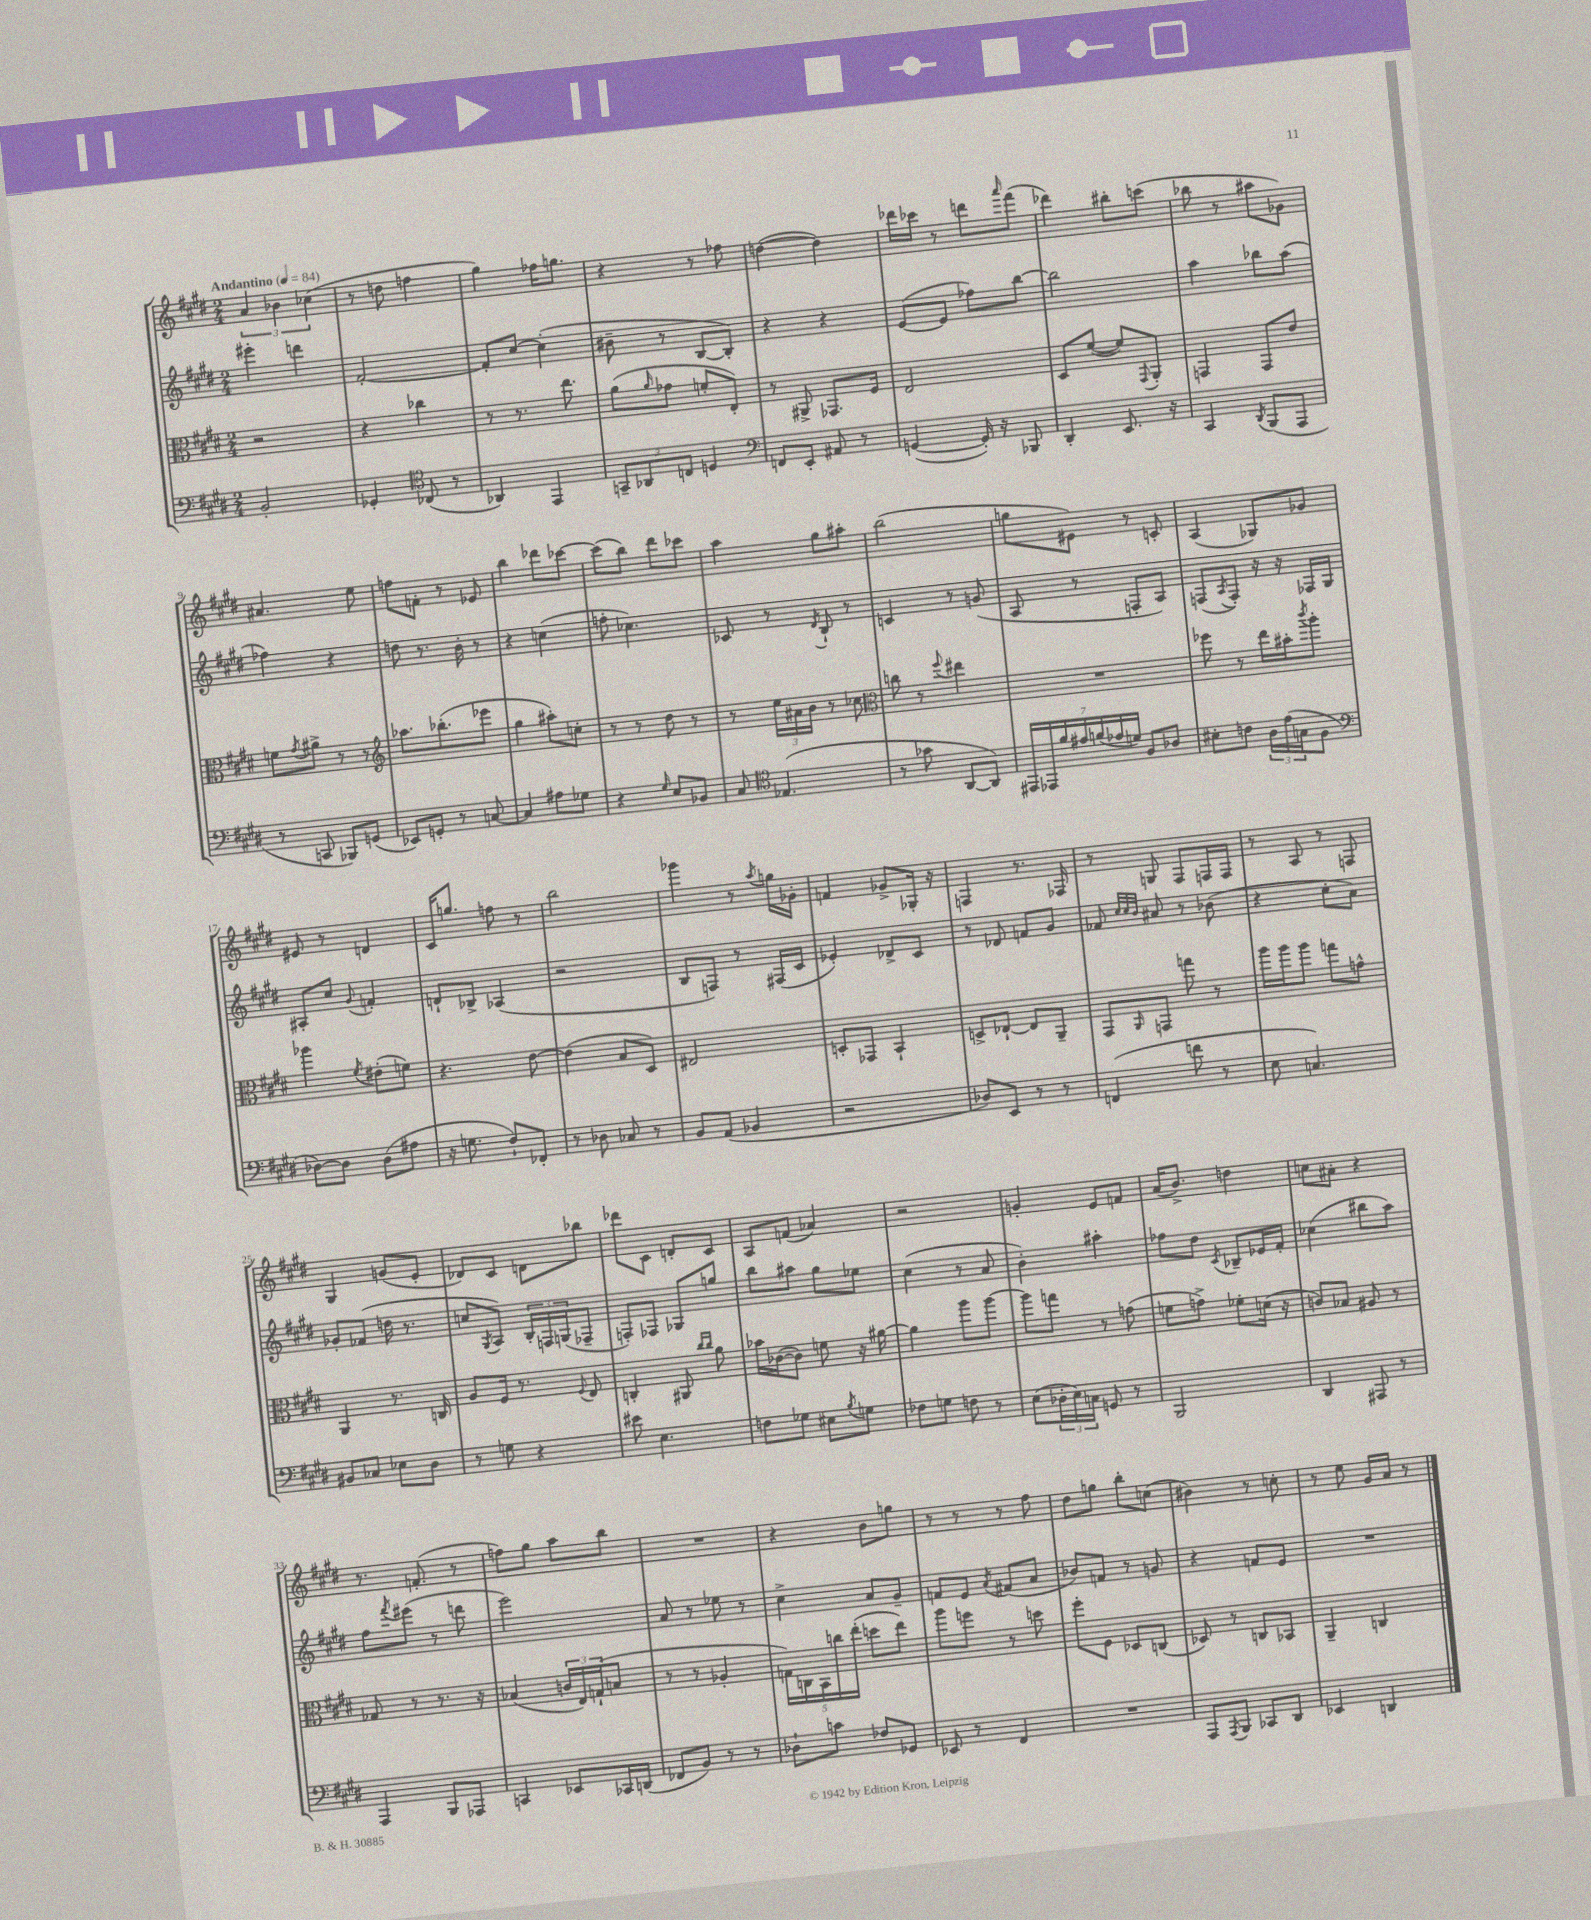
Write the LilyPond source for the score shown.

<<
\new StaffGroup <<
\new Staff = "s0" {
    \clef treble \key e \major \numericTimeSignature \time 2/4 \tempo "Andantino" 4 = 84
    \tuplet 3/2 { a'4 bes'4 ces''4( } |
    r8 d''8 f''4 |
    gis''4) fes''16 g''8. |
    r4 r8 fes''8 |
    d''4~( d''4) |
    des'''16 ces'''16 r8 d'''8 \grace { a'''16 } fis'''8( |
    des'''4) bis''8-. c'''8( |
    bes''8 r8 ais''8 ges'8) |
    ais'4. e''8 |
    f''8 f'8-. r8 ees'8 |
    b''4 des'''8 ces'''8~ |
    ces'''8( b''8) dis'''8 ces'''8 |
    a''4 gis''8 ais''8-. |
    b''2( |
    g''8 eis'8) r8 c'8-. |
    a4( ges8) ges'8 |
    eis'8 r8 d'4 |
    cis'16 g''8. f''8 r8 |
    b''2 |
    ges'''4 r8 \acciaccatura { a''8 } g''16 ges'16-. |
    f'4 ges'8-> ges16-. r16 |
    f4 r8. fes16 |
    r8 g8 fis8 f16 f16 |
    r8 a8 r8 f8 |
    gis4 g'8( e'8-. |
    des'8) cis'8 d'8 bes''8 |
    des'''8 cis'8 d'8-. cis'8 |
    a8 f'8( aes'4) |
    r2 |
    g'4-. e'8 f'8 |
    a'16( b'8.->) d''4 |
    c''8 ais'8-. r4 |
    r8. f'8.-.( r8 |
    f''8) gis''8 a''8 b''8 |
    R2 |
    r4 b'8 g''8 |
    r8 r8 r8 fis''8 |
    dis''8 g''8 b''8-. c''8( |
    bis'4) r8 c''8-. |
    r8 e''8 gis'16 a'16 r8 \bar "|." |
}
\new Staff = "s1" {
    \clef treble \key e \major \numericTimeSignature \time 2/4
    eis'''4-. d'''4 |
    fis'2~-. |
    fis'8-. cis''8~ cis''4-.( |
    bis'8-- r8 b8~ b8-.) |
    r4 r4 |
    e'8~( e'8 fes''8) b''8~ |
    b''2 |
    a''4 bes''8 a''8( |
    fes''4) r4 |
    d''8 r8. b'16-. r8 |
    r4 c''4( |
    f''8-. ces''4.) |
    ces'8 r8 \acciaccatura { dis'8 } b8-! r8 |
    c'4 r8 g'8( |
    a8 r8 f8-. a8) |
    f8( \acciaccatura { a8 } f8-.) r16 r16 fes16 gis16 |
    ais8-. cis''8 \appoggiatura { gis'8 } f'4-. |
    d'8-! bes8-> aes4( |
    r2 |
    b8 f8) r8 fis16( cis'16 |
    ees'4-.) des'8-> cis'8 |
    r8 des'8 f'8 gis'8 |
    fes'8 \grace { cis''32 cis''32 b'32 } ais'8 r8 bes'8( |
    r4 cis''8-. a'8) |
    ges'8-. fes'8( d''16 r8. |
    c''8 \acciaccatura { gis8 } a8) \tuplet 3/2 { b16-. f16 g16( } fes8-- |
    f8-.) fes8 ges8 g''8 |
    b''8 ais''8 gis''8 ees''8 |
    cis''4( r8 a'8 |
    b'4-.) ais''4-. |
    fes''8 dis''8 \acciaccatura { cis'8 } bes8-- ees'16 fis'16-. |
    ces''4( bis''8 a''8) |
    fis''8 \acciaccatura { fis'''8 } eis'''8( r8 d'''8 |
    e'''2) |
    a'8 r8 ees''8 r8 |
    cis''4-> a'8 gis'8-- |
    f'8 e'8 \acciaccatura { a'8 } fis'8( a'8 |
    bes'8) f'8 r8 g'8 |
    r4 f'8 e'8 |
    R2 \bar "|." |
}
\new Staff = "s2" {
    \clef alto \key e \major \numericTimeSignature \time 2/4
    r2 |
    r4 ces''4 |
    r8 r8. e''8. |
    a'8( \grace { a'16 } ges'8 f'8-. e8-.) |
    r8 ais,8-> ges,8. fis16 |
    e2 |
    dis8 fis'8~( fis'8) \appoggiatura { gis,8 } a,8-. |
    g,4 g,8 e'8 |
    f'8 \acciaccatura { gis'8 } ais'8-> r8 r8 |
    \clef treble aes''8. bes''8.-.( ees'''8 |
    gis''4 ais''8-.) c''8-. |
    r8 r8 dis''8 r8 |
    r8 \tuplet 3/2 { e''16 ais'16 b'16 } r8 ces''8 |
    \clef alto c''8 r8 \appoggiatura { fis''8 } eis''4 |
    R2 |
    fes''8 r8 e''16 bis'16-. \acciaccatura { cis'''8 } a''8-. |
    aes''4 \acciaccatura { fis'8 } eis'8-.( f'8) |
    r4. e'8~ |
    e'4( b8 dis8) |
    eis2 |
    d8-. ges,8 b,4-! |
    d8-> ees8~-! ees8 a,8-- |
    gis,8 \grace { a,16 } g,8 g''8 r8 |
    a''16 a''16 a''8 g''8 g'8-^ |
    a,4 r8. c16 |
    a8 fis16 r8. \appoggiatura { fis8 } e8 |
    c4-. ais,8 \grace { cis''16 cis''16 } a'8 |
    bes'16 ces'16~( ces'8) f'8 r16 ais'16~ |
    ais'4 a''8 a''8~ |
    a''8 g''8 r8 g'8( |
    f'8 g'8->) fes'8-. d'16( r16 |
    c'8) bes8 ais8 r8 |
    ges8 r8 r8. r16 |
    bes4( \tuplet 3/2 { c'16 e16) g16-!( } b8 |
    r8 r8 aes4-. |
    \tuplet 5/4 { g16) c16 b,16 c''16 e''16-.( } d''8 e''8) |
    a''8 f''8 r8 d''8 |
    fis''8-. fis8 des8 c8( |
    des8) r8 c8 bes,8 |
    a,4-- c4 \bar "|." |
}
\new Staff = "s3" {
    \clef bass \key e \major \numericTimeSignature \time 2/4
    b,2-. |
    ges,4-. \clef tenor ces8( r8 |
    aes,4) e,4 |
    \tuplet 3/2 { g,8-- aes,8 c8 } d4 |
    \clef bass f,8 e,8-. ais,8 r8 |
    g,4~( g,16-.) r16 bes,,8 |
    dis,4-. e,8. r16 |
    cis,4 \acciaccatura { dis,8 } b,,8( a,,8 |
    r8 c,8 bes,,8) g,8( |
    ees,8) g,8-. r8 c8~ |
    c4 ais8 ges8 |
    r4 \grace { gis16 } e8 bes,8 |
    cis8 \clef tenor ees4.( |
    r8 ges'8 a,8~ a,8) |
    \tuplet 7/4 { eis,16 ees,16 fis'16 eis'16 f'16( ees'16 d'16) } fis8 aes8 |
    bis8-. c'8 \tuplet 3/2 { a16 e'16( g16 } fis8 |
    \clef bass des8~) des8 des8( ais8 |
    r16 g8. fis8-!) fes,8-. |
    r8 des8 ces8 r8 |
    b,8 a,8( bes,4 |
    r2 |
    des8) e,8 r8 r8 |
    f,4( f'8 r8 |
    e8 c4.) |
    bis,8 ces8 ees8 dis8 |
    r8 g8 r4 |
    eis'8 e4. |
    f8 ges8 eis8 \acciaccatura { b8 } g8 |
    fes8 g8 f8 r8 |
    e8( \tuplet 3/2 { des16-. e16) c16 } g,8 r8 |
    b,,2 |
    dis,4 ais,,8 r8 |
    a,,4 b,,8 aes,,8 |
    c,4 ees,8 ces,16 d,16( |
    fes,8 b,8) r8 r8 |
    des8-! c'8 fes8 ges,8 |
    ees,8 r8 fis,4 |
    R2 |
    a,,8 \acciaccatura { a,,8 } b,,8 ces,8 dis,8 |
    ees,4 d,4 \bar "|." |
}
>>
>>
